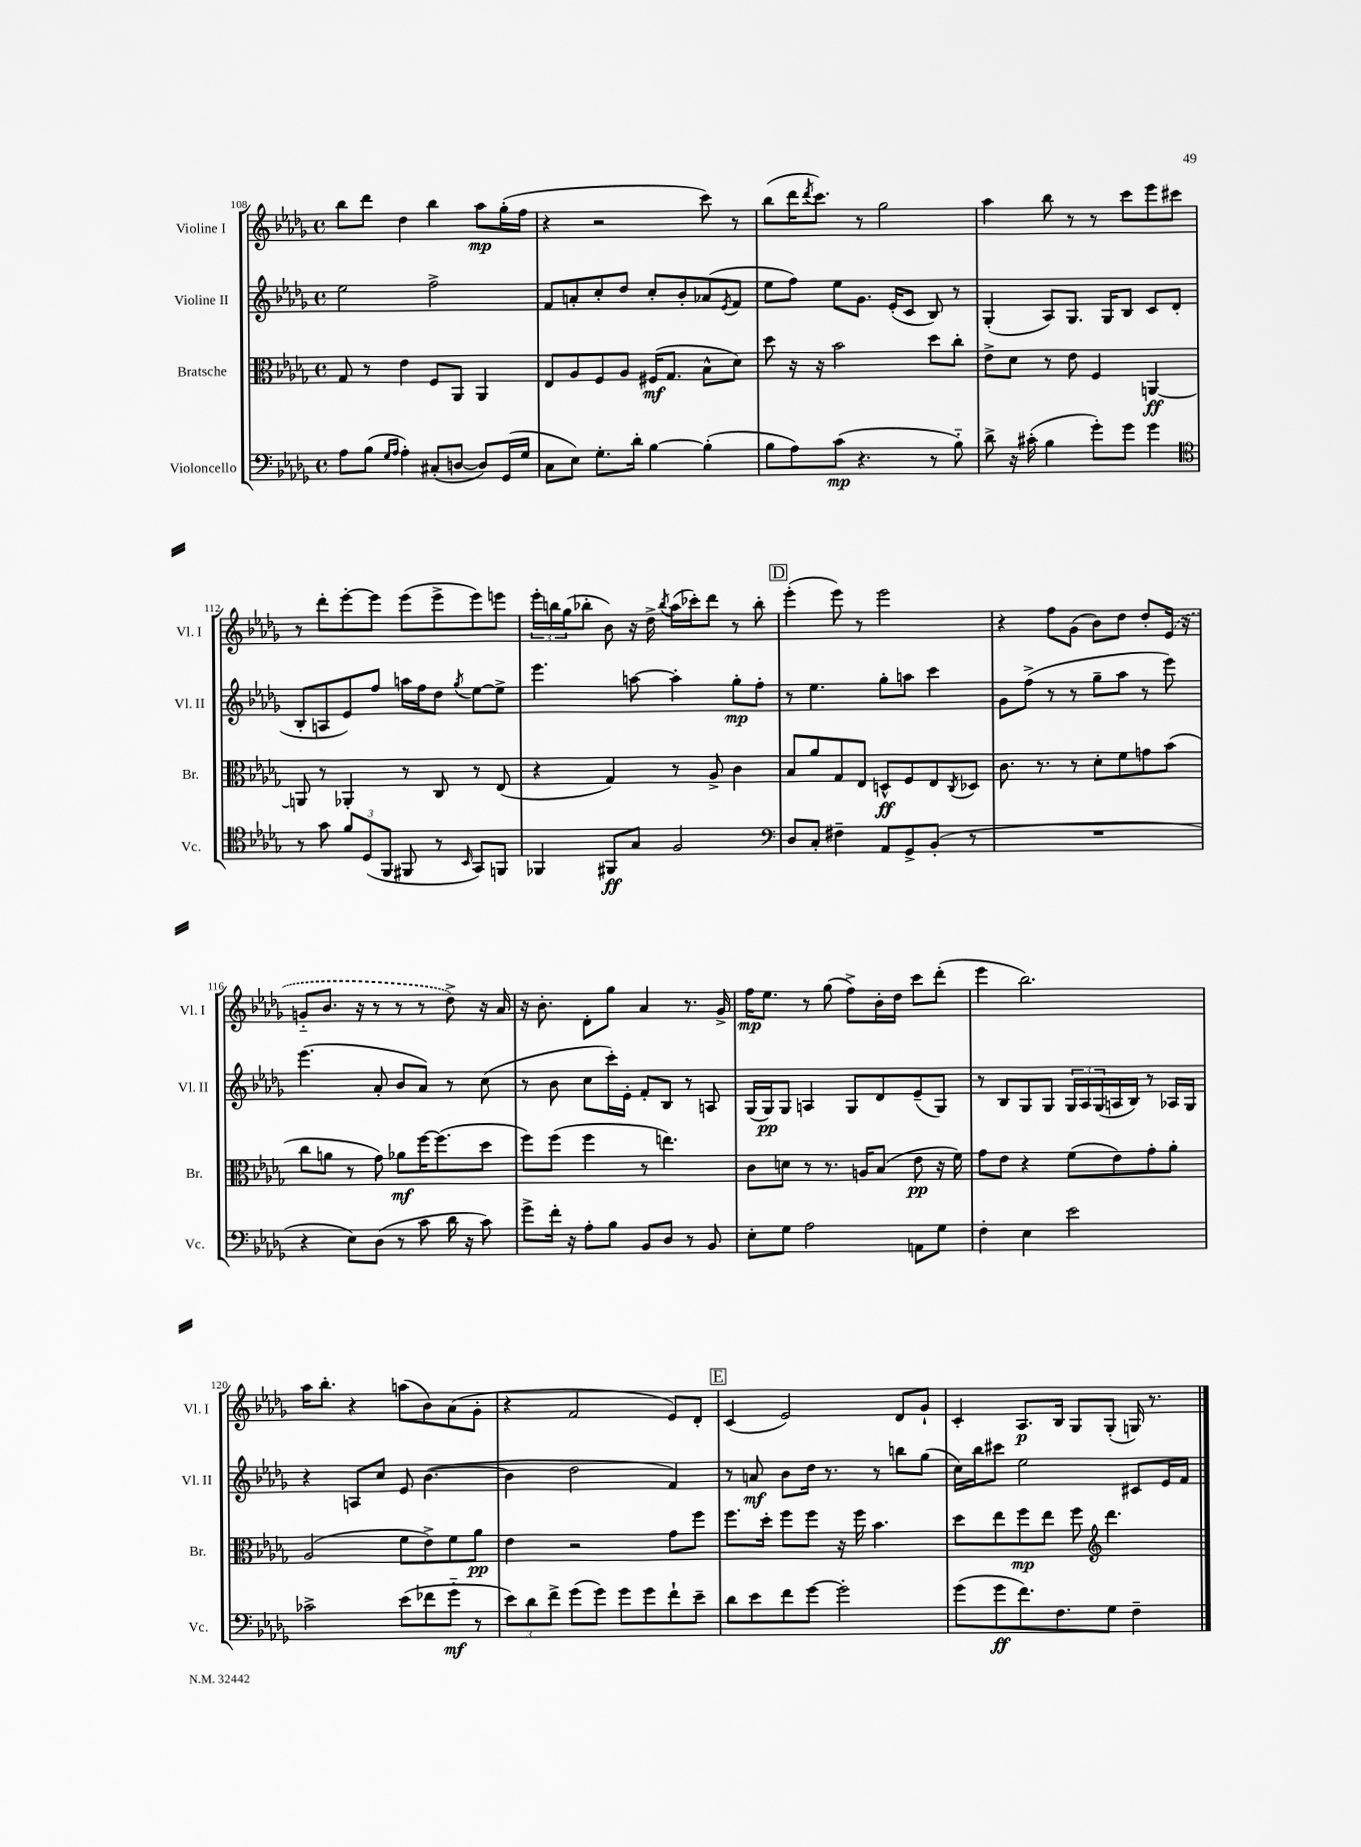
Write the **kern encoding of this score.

**kern	**dynam	**kern	**dynam	**kern	**dynam	**kern	**dynam
*part4	*part4	*part3	*part3	*part2	*part2	*part1	*part1
*staff4	*staff4	*staff3	*staff3	*staff2	*staff2	*staff1	*staff1
*I"Violoncello	*	*I"Bratsche	*	*I"Violine II	*	*I"Violine I	*
*I'Vc.	*	*I'Br.	*	*I'Vl. II	*	*I'Vl. I	*
*clefF4	*	*clefC3	*	*clefG2	*	*clefG2	*
*k[b-e-a-d-g-]	*	*k[b-e-a-d-g-]	*	*k[b-e-a-d-g-]	*	*k[b-e-a-d-g-]	*
*M4/4	*	*M4/4	*	*M4/4	*	*M4/4	*
*met(c)	*	*met(c)	*	*met(c)	*	*met(c)	*
=108	=108	=108	=108	=108	=108	=108	=108
8A-\L	.	8G-/	.	2ee-\	.	8bb-\L	.
(8B-\J	.	8r	.	.	.	8ddd-\J	.
16qqG-/LL	.	.	.	.	.	.	.
16qqA-/JJ	.	.	.	.	.	.	.
4A-'\)	.	4e-\	.	.	.	4dd-\	.
(8C#X'/L	.	8F/L	.	2ff^\	.	4bb-\	.
[8Dn/J	.	8AA-/J	.	.	.	.	.
8D/L])	.	4AA-/	.	.	.	8aa-\L	mp
(16GG-/L	.	.	.	.	.	(16gg-'\L	.
16G-/JJ	.	.	.	.	.	16ff\JJ	.
=109	=109	=109	=109	=109	=109	=109	=109
8C\L	.	8E-/L	.	8f/L	.	4r	.
8E-\J)	.	8A-/	.	8an'/	.	.	.
8.G-'\L	.	8F/	.	8cc'/	.	2r	.
.	.	8A-/J	.	8dd-/J	.	.	.
16d-'\Jk	.	.	.	.	.	.	.
[4B-\	.	(16F#X/KL	mf	8cc'/L	.	.	.
.	.	8.G-/J	.	.	.	.	.
.	.	.	.	8b-'/	.	.	.
(4B-'\]	.	8B-^^\L	.	(8a-X/	.	8ccc\)	.
.	.	.	.	8qe-/	.	.	.
.	.	8d-\J)	.	8f/J	.	8r	.
=110	=110	=110	=110	=110	=110	=110	=110
8B-\L	.	8dd-\	.	8ee-\L	.	(8bb-\L	.
8A-\)	.	16r	.	8ff\J)	.	16ddd-\K	.
.	.	.	.	.	.	8qddd-/	.
.	.	16r	.	.	.	8.ccc\J)	.
(8c\J	mp	2b-\	.	8ee-\L	.	.	.
4.r	.	.	.	8.g-\J	.	8r	.
.	.	.	.	.	.	2gg-\	.
.	.	.	.	(16e-'/KL	.	.	.
.	.	.	.	8c/J	.	.	.
8r	.	8dd-\L	.	8B-/)	.	.	.
8B-\)	.	8cc'\J	.	8r	.	.	.
=111	=111	=111	=111	=111	=111	=111	=111
8d-^\	.	8e-^\L	.	(4G-'/	.	4aa-\	.
16r	.	8d-\J	.	.	.	.	.
(16c#X'\	.	.	.	.	.	.	.
4B-\	.	8r	.	8A-/L)	.	8bb-\	.
.	.	8e-\	.	8.G-/J	.	8r	.
8g-'\L)	.	4F/	.	.	.	8r	.
.	.	.	.	16G-/KL	.	.	.
8g-\J	.	.	.	8B-/J	.	8ccc\L	.
4g-\	.	[4AAn/	ff	8c/L	.	8eee-\	.
.	.	.	.	(8d-/J	.	8ccc#X\J	.
!!LO:LB:g=z
=112	=112	=112	=112	=112	=112	=112	=112
*clefC4	*	*	*	*	*	*	*
8r	.	8AAn/]	.	8B-'/L	.	8r	.
8g-\	.	8r	.	8An/	.	8ddd-'\L	.
12f/L	.	4AA-X'/	.	8e-/)	.	[8eee-'\	.
(12D-/	.	.	.	.	.	.	.
.	.	.	.	8ff/J	.	8eee-\J]	.
12FF/J	.	.	.	.	.	.	.
8FF#X/	.	8r	.	16aan\LL	.	(8eee-\L	.
.	.	.	.	16ff\J	.	.	.
8r	.	8C/	.	8dd-\J	.	8eee-^\	.
16qqBB-/	.	.	.	8qgg-/	.	.	.
8GG-/L)	.	8r	.	[8ee-\L	.	8eee-\)	.
8FFn/J	.	(8E-/	.	8ee-^\J]	.	8eeen\J	.
=113	=113	=113	=113	=113	=113	=113	=113
4FF-X/	.	4r	.	4.eee-\	.	24eee-'\LL	.
.	.	.	.	.	.	24bbn\	.
.	.	.	.	.	.	(24gg-\J	.
.	.	.	.	.	.	8bb-X'\J	.
8FF#X/L	ff	4G-/)	.	.	.	8b-\)	.
8G-/J	.	.	.	[8aan\	.	16r	.
.	.	.	.	.	.	16dd-^\	.
.	.	.	.	.	.	8qbb-/	.
2F/	.	8r	.	4aa'\]	.	(16aa-\LL	.
.	.	.	.	.	.	16ccc-X'\J)	.
.	.	8A-^/	.	.	.	8ddd-\J	.
.	.	4c\	.	8gg-'\L	mp	8r	.
.	.	.	.	8ff'\J	.	8bb-'\	.
!!LO:REH:place=s1:t=D
=114	=114	=114	=114	=114	=114	=114	=114
*clefF4	*	*	*	*	*	*	*
8D-/L	.	8B-/L	.	8r	.	(4eee-'\	.
8C'/J	.	8a-/	.	4.ee-\	.	.	.
4F#X~\	.	8G-/	.	.	.	8eee-\)	.
.	.	8E-/J	.	.	.	8r	.
8AA-/L	.	8Dn^^/L	ff	8gg-'\L	.	2eee-\	.
8GG-^/	.	8F/	.	8aan\J	.	.	.
(8BB-'/J	.	8E-/	.	4ccc\	.	.	.
.	.	8qC/	.	.	.	.	.
8r	.	8D-X/J	.	.	.	.	.
=115	=115	=115	=115	=115	=115	=115	=115
1r	.	8.c\	.	8g-\L	.	4r	.
.	.	.	.	(8ff^\J	.	.	.
.	.	8.r	.	.	.	.	.
.	.	.	.	8r	.	8ff\L	.
.	.	8r	.	8r	.	(8g-\J	.
.	.	8d-'\L	.	8gg-~\L	.	8b-\L)	.
.	.	8f\	.	8aa-\J	.	8dd-\J	.
.	.	8gn\	.	8r	.	8dd-'/L	.
.	.	(8b-\J	.	8eee-\)	.	(16e-/Jk	.
.	.	.	.	.	.	16r	.
!!LO:LB:g=z
=116	=116	=116	=116	=116	=116	=116	=116
4r	.	8cc\L	.	(4.eee-\	.	8gn/L	.
.	.	8an\J	.	.	.	8.b-/J	.
8E-\L)	.	8r	.	.	.	.	.
.	.	.	.	.	.	16r	.
(8D-\J	.	8g-\)	.	8a-'/	.	8r	.
8r	.	8a-X\L	mf	8b-/L	.	8r	.
8c\	.	[16ff\K	.	8a-/J)	.	8r	.
.	.	(8.ff\]	.	.	.	.	.
16d-\	.	.	.	8r	.	8dd-^\)	.
16r	.	.	.	.	.	.	.
8c\)	.	8dd-\J	.	(8cc\	.	16r	.
.	.	.	.	.	.	16a-/	.
=117	=117	=117	=117	=117	=117	=117	=117
8g-^\L	.	8ff\L)	.	8r	.	16r	.
.	.	.	.	.	.	8.b-'\	.
16f'\Jk	.	(8ff\J	.	8b-\	.	.	.
16r	.	.	.	.	.	.	.
8A-'\L	.	4ff\	.	8cc\L	.	8d-'\L	.
8B-\J	.	.	.	16ccc'\L)	.	8gg-\J	.
.	.	.	.	16e-'\JJ	.	.	.
8BB-/L	.	8r	.	8f'/L	.	4a-/	.
8D-/J	.	4.een\)	.	8B-/J	.	.	.
8r	.	.	.	8r	.	8.r	.
8BB-/	.	.	.	8An/	.	.	.
.	.	.	.	.	.	16g-^/	.
=118	=118	=118	=118	=118	=118	=118	=118
8E-'\L	.	8c\L	.	(16G-/LL	.	16ff\KL	mp
.	.	.	.	16G-/J)	pp	8.ee-\J	.
8G-\J	.	8dn\J	.	8G-/J	.	.	.
2A-\	.	8r	.	4An/	.	8r	.
.	.	8.r	.	.	.	(8gg-\	.
.	.	.	.	8G-/L	.	8ff^\L)	.
.	.	16An/KL	.	.	.	.	.
.	.	(8B-/J	.	8d-/	.	16b-'\L	.
.	.	.	.	.	.	16dd-\JJ	.
8AAn\L	.	8e-\	pp	(8e-~/	.	8ccc\L	.
8G-\J	.	16r	.	8G-/J)	.	(8ddd-'\J	.
.	.	16f\)	.	.	.	.	.
=119	=119	=119	=119	=119	=119	=119	=119
4F'\	.	8g-\L	.	8r	.	4eee-\	.
.	.	8e-\J	.	8B-/L	.	.	.
4E-\	.	4r	.	8G-/	.	2.bb-\)	.
.	.	.	.	8G-/J	.	.	.
2e-\	.	(8f\L	.	24G-/LL	.	.	.
.	.	.	.	24A-/	.	.	.
.	.	.	.	(24G-/	.	.	.
.	.	8e-\)	.	16An/	.	.	.
.	.	.	.	16B-/JJ)	.	.	.
.	.	8g-'\	.	8r	.	.	.
.	.	8a-'\J	.	16A-X/LL	.	.	.
.	.	.	.	16G-/JJ	.	.	.
!!LO:LB:g=z
=120	=120	=120	=120	=120	=120	=120	=120
2c-X^\	.	(2A-/	.	4r	.	16aa-\KL	.
.	.	.	.	.	.	8.bb-'\J	.
.	.	.	.	8An/L	.	4r	.
.	.	.	.	8cc/J	.	.	.
(8e-\L	.	8f\L	.	8e-/	.	(8aan\L	.
8f-X\	.	8e-^\)	.	([4.b-\	.	8b-\)	.
8g-\J	mf	8f\	.	.	.	(8a-\	.
8r	.	8a-\J	pp	.	.	8g-'\J	.
=121	=121	=121	=121	=121	=121	=121	=121
12e-\L)	.	4e-\	.	4b-\]	.	4r	.
12d-\	.	.	.	.	.	.	.
12f^\J	.	.	.	.	.	.	.
(8g-\L	.	2r	.	2dd-\	.	2f/	.
8g-\J)	.	.	.	.	.	.	.
8g-\L	.	.	.	.	.	.	.
8g-\	.	.	.	.	.	.	.
8f`\	.	8g-\L	.	4f/)	.	8e-/L)	.
8e-~\J	.	8ff\J	.	.	.	8d-'/J	.
!!LO:REH:place=s1:t=E
=122	=122	=122	=122	=122	=122	=122	=122
8d-\L	.	8.ff\L	.	8r	.	(4c/	.
8e-\	.	.	.	8an/	mf	.	.
.	.	16dd-'\Jk	.	.	.	.	.
8f\	.	8ff\L	.	8b-\L	.	2e-/)	.
[8g-\J	.	8ff\J	.	16dd-\Jk	.	.	.
.	.	.	.	8.r	.	.	.
2g-'\]	.	16r	.	.	.	.	.
.	.	16ff\	.	.	.	.	.
.	.	4.b-\	.	8r	.	.	.
.	.	.	.	8bbn\L	.	8d-/L	.
.	.	.	.	(8gg-\J	.	8g-`/J	.
=123	=123	=123	=123	=123	=123	=123	=123
(8g-\L	.	8dd-\L	.	16cc\LL)	.	4c'/	.
.	.	.	.	16bb-\J	.	.	.
8g-\	ff	8ee-\	.	8ccc#X\J	.	.	.
8.f\)	.	8ff\	mp	2ee-\	.	8.A-/L	p
.	.	8ee-\J	.	.	.	.	.
8.F\	.	.	.	.	.	16B-/Jk	.
.	.	8ff\	.	.	.	8G-/L	.
*	*	*clefG2	*	*	*	*	*
8G-\J	.	4.ddd-\	.	.	.	(8G-'/J	.
4F~\	.	.	.	8c#X/L	.	16Gn/)	.
.	.	.	.	.	.	8.r	.
.	.	.	.	16e-/L	.	.	.
.	.	.	.	16f/JJ	.	.	.
==	==	==	==	==	==	==	==
*-	*-	*-	*-	*-	*-	*-	*-
